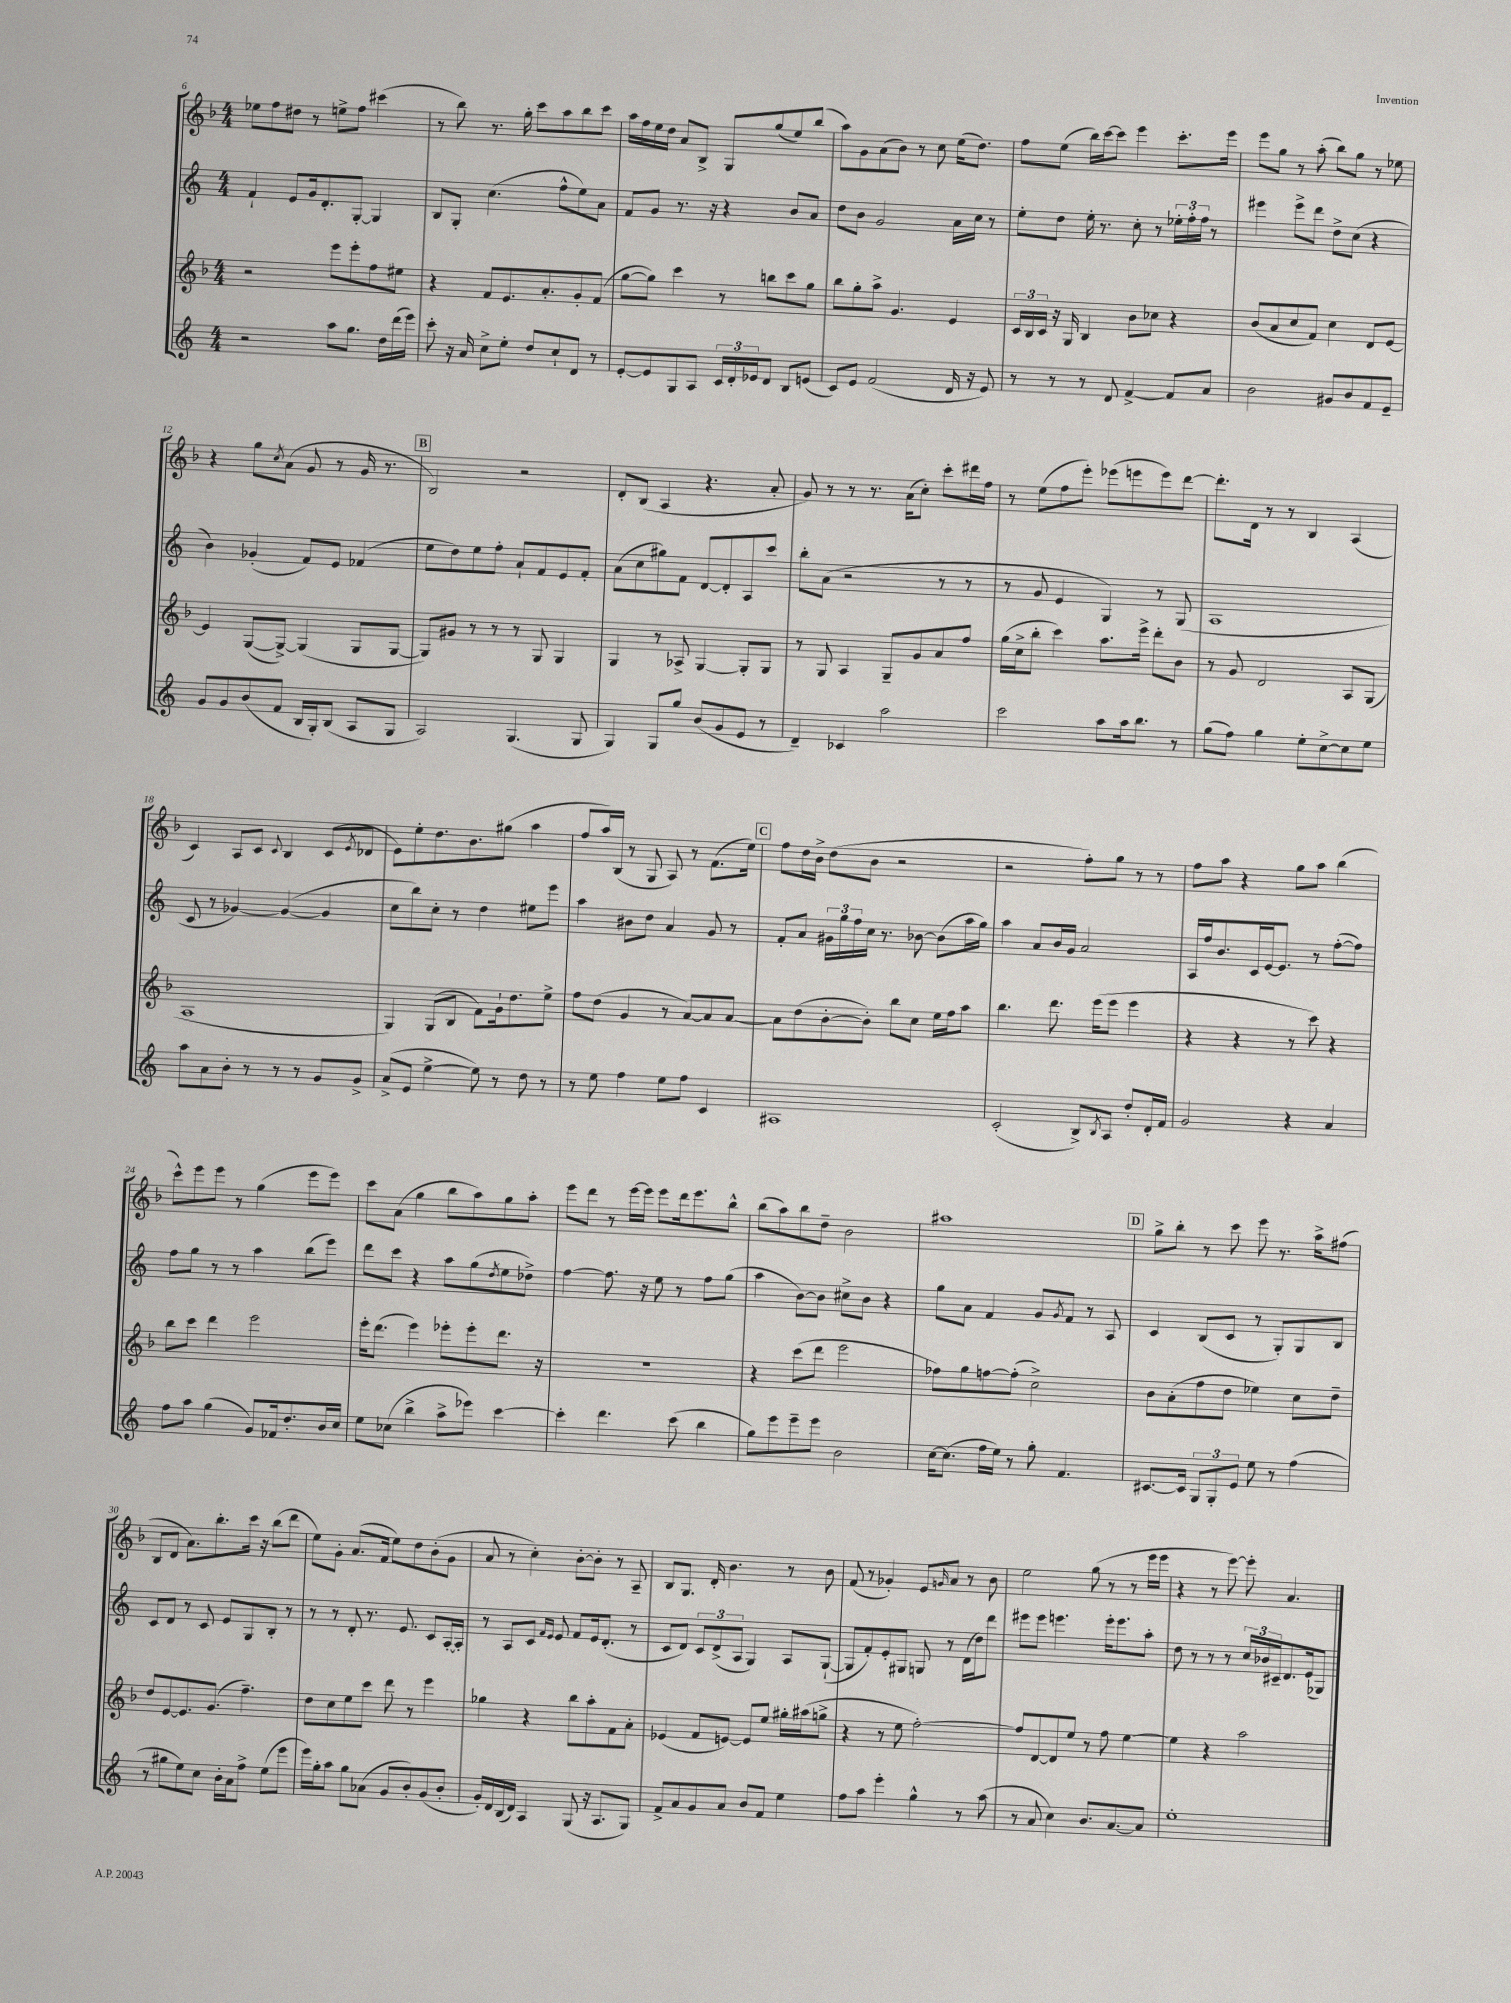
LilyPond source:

<<
\new StaffGroup <<
\new Staff = "s0" {
    \clef treble \key f \major \numericTimeSignature \time 4/4
    ees''8 f''8 dis''8 r8 e''8-> f''8 cis'''4( |
    r8 bes''8) r8. g''16-. c'''8 a''8 bes''8 c'''8 |
    a''16 f''16 e''16 d''16 a'8 bes8-> g8 g''8( e''8) bes''8( |
    a''8) g'8 a'8( bes'8) r8 c''8 e''16( d''8.) |
    f''8 e''8( bes''16) c'''16~ c'''8 e'''4 c'''8.-. e'''16 |
    e'''8 g''8 r8 a''8-.( bes''8) g''8 r8 ees''8 |
    r4 g''8 \acciaccatura { c''8 } a'8( g'8 r8 g'16 r8. |
    \mark \markup { \box "B" } bes2) r2 |
    d'8-. bes8( a4 r4. a'8-. |
    g'8) r8 r8 r8. a'16( c''8-.) c'''8-. dis'''16 f''16 |
    r8 e''8( f''8 e'''8-.) ees'''8( e'''8 e'''8) d'''8~ |
    d'''8.-. d'16 r8 r8 bes4 a4( |
    c'4) a8 c'8 \appoggiatura { c'8 } bes4 c'8( \acciaccatura { e'8 } des'8 |
    e'8) e''8-. d''8. bes'8. gis''8( a''4 |
    f''8 a''16) bes16( r8 g8 a8) r8 f'8.( e''16) |
    \mark \markup { \box "C" } f''8 d''16 bes'16-> d''8( bes'8 r2 |
    r2 f''8-.) g''8 r8 r8 |
    f''8 a''8 r4 g''8 a''8 bes''4( |
    c'''8-^) e'''8 e'''8 r8 g''4( e'''8 e'''8) |
    c'''8 a'8( g''4 bes''8 a''8) g''8 a''8-. |
    e'''8 d'''8 r8 e'''16~ e'''16 e'''8 d'''16 e'''8. bes''8-^ |
    bes''8( a''8) bes''8 d''8-- bes'2 |
    ais''1 |
    \mark \markup { \box "D" } g''8-> bes''8-. r8 c'''8 e'''8 r8. a''16-> fis''8( |
    bes8 d'8 a'8.) bes''8.-. c'''16 r16 bes''8( d'''8 |
    e''8) g'8-. a'8.( f'16 e''8) d''8 bes'8-.( g'8 |
    a'8 r8 c''4-.) bes'8~-. bes'8-. r8 a8-- |
    bes8 g8. d'16-. bes'4. r8 bes'8 |
    f'8( r8 ges'4-.) e'8 \grace { g'16 } a'8 r8 bes'8 |
    e''2 g''8( r8 r8 e'''16 e'''16 |
    r4 r8 e'''8~) e'''8-. a'4. \bar "|." |
}
\new Staff = "s1" {
    \clef treble \key c \major \numericTimeSignature \time 4/4
    f'4-! e'8 g'16 d'8.-. g8~-. g4 |
    b8 g8-. c''4.( f''8-^ e''8) a'8 |
    f'8 g'8 r8. r16 r4 b'8 a'8 |
    d''8 b'8 g'2 a'16 c''16 r8 |
    e''8-. d''8 e''16-. r8. c''8-. r8 \tuplet 3/2 { ees''16-. f''16-. f''16 } r8 |
    eis'''4 eis'''8-> d'''8 d''8-> c''8( r4 |
    b'4) ges'4-.( f'8) e'8 fes'4( |
    \mark \markup { \box "B" } e''8 d''8) e''8 f''8-. a'8-! f'8 e'8 f'8-. |
    a'8( c''8 gis''8) f'8 d'8~ d'8-. a8 c'''8 |
    b''8-. a'8( r2 r8 r8 |
    r8 g'8 e'4 g4) r8 g8( |
    a1 |
    c'8 r8 ges'4~) ges'4~( ges'4 |
    c''8 b''8) c''8-. r8 d''4 eis''8 e'''8 |
    a''4 bis'8 d''8 a'4 g'8 r8 |
    \mark \markup { \box "C" } f'8-. a'8 \tuplet 3/2 { gis'16 g''16 f''16 } c''16 r8. bes'8~ bes'8( a''16 g''16) |
    a''4 a'8 b'16 g'16 a'2 |
    a16 f''16 b'8. c'16 e'16~ e'8. r8 f''8~-.( f''8) |
    f''8 g''8 r8 r8 a''4 b''8( e'''8) |
    d'''8 c'''8 r4 a''8 g''8( \acciaccatura { d''8 } e''8 des''8->) |
    f''4~ f''8. r16 e''8 r8 f''8 g''8( |
    a''4 b'8~) b'8 cis''8-> b'8 r4 |
    g''8 a'8 f'4 g'8 \acciaccatura { g'8 } f'8 r8 a8 |
    \mark \markup { \box "D" } c'4 b8( c'8 r8 g8-.) g8 b8 |
    c'8 d'8 r8 c'8 e'8 g8 b8-. r8 |
    r8 r8 d'8-. r8. e'8. c'8 a16~-. a16-. |
    r8 a8 c'8 \grace { f'16 e'16 } e'8 f'8 e'16 d'8.-.( r8 |
    c'8 d'8) \tuplet 3/2 { c'8 d'8->( a8 } g4) a8 g8~-!( |
    g8 f'8-.) e'8-. gis8 g8 r8 d'16( d''16) d'''8 |
    eis'''8 eis'''8 e'''4. e'''16-. e'''8. a''8-. |
    d''8 r8 r8 r8 \tuplet 3/2 { c''16 bes'16 cis'16-- } d'8. e'16( ges8) \bar "|." |
}
\new Staff = "s2" {
    \clef treble \key f \major \numericTimeSignature \time 4/4
    r2 e'''8 e'''8-. f''8 eis''8 |
    r4 f'8 e'8. a'8.-. g'8-. f'8( |
    g''8~ g''8) c'''4 r8 b''8 c'''8 g''8 |
    bes''8 g''8-. a''8-> g'4. e'4 |
    \tuplet 3/2 { c'16 bes16 c'16 } r16 g16 bes4 bes'8 ces''8 r4 |
    bes'8( a'8 c''8 f'8) c''4 d'8 e'8~ |
    e'4 g8~( g8~->) g4( g8 g8~ |
    \mark \markup { \box "B" } g8) gis'8 r8 r8 r8 g8 g4 |
    g4 r8 aes8-> g4~ g8-. g8 |
    r8 g8 a4 g8-- g'8 a'8 f''8 |
    g''16( c''16-> bes''8-. c'''4) a''8. e'''16-> d'''8-. bes'8 |
    r8 g'8 d'2 a8 g8( |
    a1 |
    g4) g8( bes8 f'8) g'16-! d''8. e''8-> |
    f''8 d''8( g'4 r8 a'8~) a'8 a'8~ |
    \mark \markup { \box "C" } a'8 d''8( bes'8~-. bes'8-.) bes''8 c''8 e''16 f''16 a''8 |
    bes''4. d'''8. e'''16( e'''8 e'''4 |
    r4 r4 r8 c'''8) r4 |
    bes''8 c'''8 d'''4 e'''2 |
    e'''16-. d'''8.( e'''4) ees'''8-. ees'''8-. d'''8. r16 |
    r1 |
    r4 c'''8( d'''8 e'''2 |
    fes''8) g''8 f''8~ f''8-.( c''2->) |
    \mark \markup { \box "D" } bes'8 a'8-.( f''8 d''8 ees''4) c''8 d''8-- |
    d''8 e'8~ e'8. g'8.( f''4.--) |
    d''8 c''8 e''8 c'''8 d'''8 r8 e'''4 |
    ges''4 r4 bes''8 a''8-. f'8 a'8-. |
    ees'4( f'8 e'8~) e'8 e''8 gis''16-. ais''16( g''8-> |
    r4 r8 e''8 f''2~-.) |
    f''8 d'8~ d'8 e''8 r8 f''8 e''4~ |
    e''4 r4 a''2 \bar "|." |
}
\new Staff = "s3" {
    \clef treble \key c \major \numericTimeSignature \time 4/4
    r2 a''8 g''8. d''16 d'''16( e'''16) |
    c'''8-. r16 a'16 c''8-> e''8-. d''8 c''8-! d'8 r8 |
    e'8~-. e'8 g8 a8 \tuplet 3/2 { c'16 d'16-. ees'16 } d'8 b8 e'8( |
    c'8) e'8 f'2( d'16 r16 e'8) |
    r8 r8 r8 d'8 f'4~-> f'8 a'8 |
    b'2 gis'8 b'8 f'8 e'8-- |
    g'8 g'8 b'8( f'8 b16 g16-.) b8( a8 g8 |
    \mark \markup { \box "B" } a2) g4.( g8 |
    g4) g8 g''8 b'8( g'8 e'8 r8 |
    d'4--) ces'4 a''2 |
    c'''2 a''8 a''16 b''8. r8 |
    g''8( f''8) g''4 e''8-. c''8~-> c''8 e''8 |
    a''8 a'8 b'8-. r8 r8 r8 g'8 g'8-> |
    a'8->( e'8 e''4~-> e''8) r8 d''8 r8 |
    r8 e''8 f''4 e''8 f''8 c'4 |
    \mark \markup { \box "C" } ais1 |
    c'2-.( b8->) \acciaccatura { b8 } a8 d''8-. d'16-. f'16 |
    g'2 r4 a'4 |
    f''8 a''8 g''4( g'8) fes'16 d''8.-. b'16 c''16 |
    e''8 ces''8( b''4-> a''8-> ees'''8) c'''4~ |
    c'''4-. d'''4. c'''8( b''4 |
    g''8) e'''8 e'''8-- e'''8 b'2 |
    c''16~ c''8.( f''16 e''16) r8 g''8-. f'4. |
    \mark \markup { \box "D" } cis'8.~ cis'16 \tuplet 3/2 { g8 g8-. e'8 } e''8 r8 f''4( |
    r8 gis''8 e''8) c''8 b'16-. a'16 f''8-> e''8( e'''8 |
    e'''16) g''16-. a''8 g''8 aes'8( g'8 b'8-.) g'8( b'8-. |
    g'16-.) d'16 b16( d'16) a4 g8( r16 a8. g8) |
    f'8-> a'8 g'8 a'8 b'8 f'8 e''4 |
    f''8 a''8 e'''4-. g''4-^ r8 a''8( |
    r8 a'8 c''4) b'8. a'8.~ a'8 |
    e''1-. \bar "|." |
}
>>
>>
\layout { \context { \Score currentBarNumber = #6 } }
